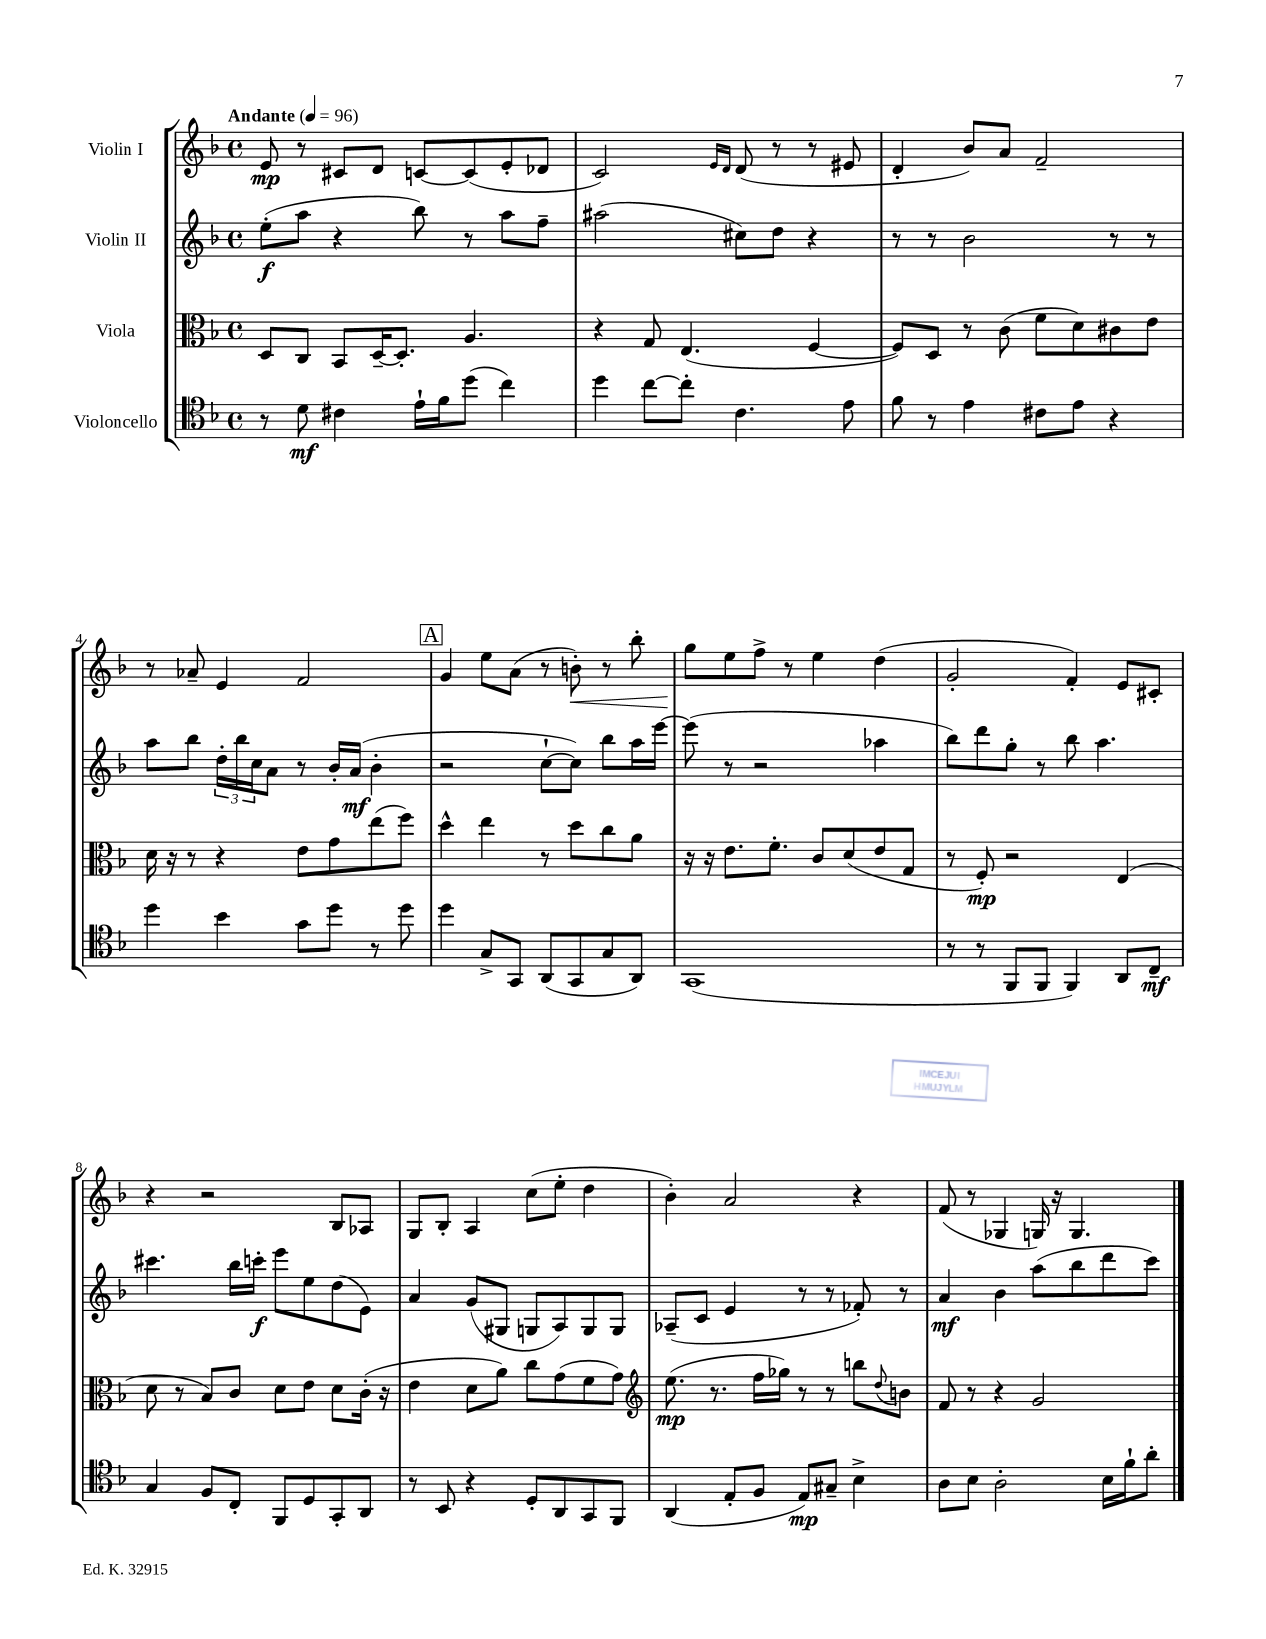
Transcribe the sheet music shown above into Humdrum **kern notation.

**kern	**kern	**kern	**kern
*staff4	*staff3	*staff2	*staff1
*clefC4	*clefC3	*clefG2	*clefG2
*k[b-]	*k[b-]	*k[b-]	*k[b-]
*M4/4	*M4/4	*M4/4	*M4/4
*met(c)	*met(c)	*met(c)	*met(c)
*MM96	*MM96	*MM96	*MM96
8r	8D	(8ee'	8e
8d	8C	8aa	8r
4c#	8BB-	4r	8c#
.	[16D~	.	8d
.	8.D']	.	.
16e`	.	8bb-)	[8c
16f	.	.	.
(8dd	4.A	8r	(8c]
4cc)	.	8aa	8e'
.	.	8ff~	8d-
=	=	=	=
4dd	4r	(2aa#	2c)
[8cc	8G	.	.
8cc']	(4.E	.	.
.	.	.	16qqe
.	.	.	16qqd
4.c	.	8cc#)	(8d
.	.	8dd	8r
.	[4F	4r	8r
8e	.	.	8e#
=	=	=	=
8f	8F])	8r	4d'
8r	8D	8r	.
4e	8r	2b-	8b-)
.	(8c	.	8a
8c#	8f	.	2f~
8e	8d)	.	.
4r	8c#	8r	.
.	8e	8r	.
=	=	=	=
4dd	16d	8aa	8r
.	16r	.	.
.	8r	8bb-	8a-~
4b-	4r	24dd'	4e
.	.	24bb-	.
.	.	24cc	.
.	.	8a	.
8g	8e	8r	2f
8dd	8g	16b-'	.
.	.	(16a	.
8r	(8ee	4b-'	.
8dd	8ff)	.	.
=	=	=	=
4dd	4dd^^	2r	4g
8G^	4ee	.	8ee
8GG	.	.	(8a
(8AA	8r	[8cc`	8r
8GG	8dd	8cc])	8b')
8G	8cc	8bb-	8r
8AA)	8a	16aa	8bb-'
.	.	[16eee	.
=	=	=	=
(1GG	16r	(8eee]	8gg
.	16r	.	.
.	8.e	8r	8ee
.	.	2r	8ff^
.	8.f'	.	.
.	.	.	8r
.	8c	.	4ee
.	(8d	.	.
.	8e	4aa-	(4dd
.	8G	.	.
=	=	=	=
8r	8r	8bb-)	2g'
8r	8F')	8ddd	.
8FF	2r	8gg'	.
8FF	.	8r	.
4FF)	.	8bb-	4f')
.	.	4.aa	.
8AA	(4E	.	8e
8C~	.	.	8c#'
=	=	=	=
4G	8d	4.ccc#	4r
.	8r	.	.
8F	8B-)	.	2r
8C'	8c	16bb-	.
.	.	16ccc'	.
8FF	8d	8eee	.
8D	8e	8ee	.
8GG'	8d	(8dd	8B-
8AA	(16c'	8e)	8A-
.	16r	.	.
=	=	=	=
8r	4e	4a	8G
8BB-	.	.	8B-'
4r	8d	(8g	4A
.	8a)	8G#	.
8D'	8cc	8G	(8cc
8AA	(8g	8A)	8ee'
8GG	8f	8G	4dd
8FF	8g)	8G	.
=	=	=	=
*	*clefG2	*	*
(4AA	(8.ee	(8A-~	4b-')
.	.	8c	.
.	8.r	.	.
8E'	.	4e	2a
8F	16ff	.	.
.	16gg-)	.	.
8E)	8r	8r	.
8G#~	8r	8r	.
4B-^	8bb	8f-')	4r
.	8qqdd	.	.
.	8b	8r	.
=	=	=	=
8A	8f	4a	(8f
8B-	8r	.	8r
2A'	4r	4b-	4G-
.	2g	(8aa	16G)
.	.	.	16r
.	.	8bb-	4.G
16B-	.	8ddd	.
16f`	.	.	.
8a'	.	8ccc)	.
==	==	==	==
*-	*-	*-	*-
